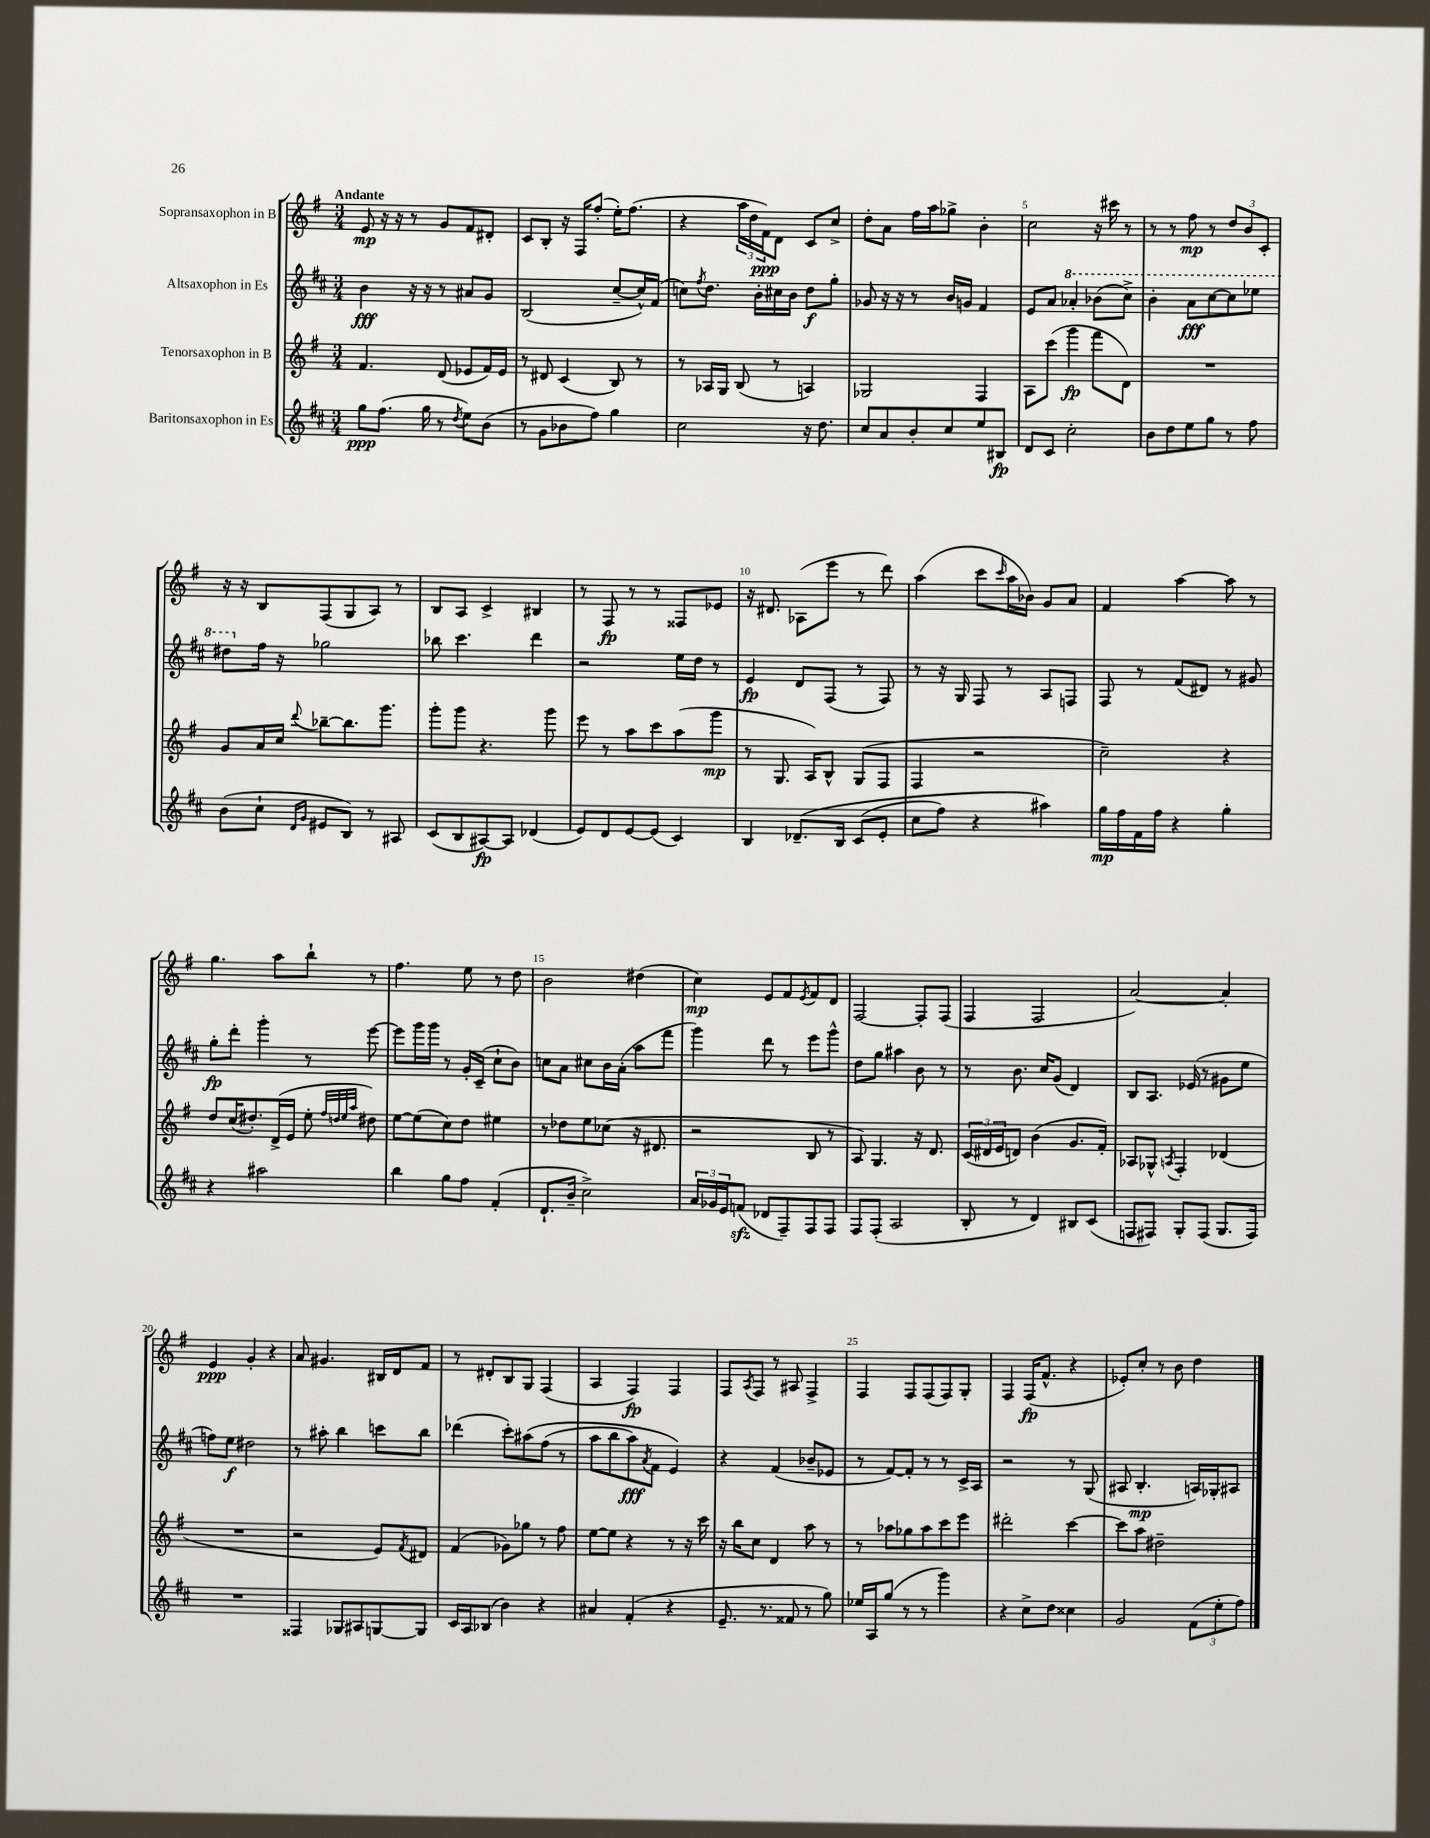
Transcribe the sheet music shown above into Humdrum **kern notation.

**kern	**dynam	**kern	**dynam	**kern	**dynam	**kern	**dynam
*part4	*part4	*part3	*part3	*part2	*part2	*part1	*part1
*staff4	*staff4	*staff3	*staff3	*staff2	*staff2	*staff1	*staff1
*I"Baritonsaxophon in Es	*	*I"Tenorsaxophon in B	*	*I"Altsaxophon in Es	*	*I"Sopransaxophon in B	*
*clefG2	*	*clefG2	*	*clefG2	*	*clefG2	*
*k[f#c#]	*	*k[f#]	*	*k[f#c#]	*	*k[f#]	*
*M3/4	*	*M3/4	*	*M3/4	*	*M3/4	*
=1	=1	=1	=1	=1	=1	=1	=1
!	!	!	!	!	!	!LO:TX:a:B:t=Andante	!
8gg\L	ppp	4.f#/	.	4b\	fff	8e/	mp
(8.ff#\J	.	.	.	.	.	16r	.
.	.	.	.	.	.	16r	.
.	.	.	.	16r	.	8r	.
16gg\	.	.	.	16r	.	.	.
8r	.	(8d/	.	8r	.	8g/L	.
8qdd/	.	.	.	.	.	.	.
8ee\L)	.	8e-X/L	.	8a#X/L	.	8f#/	.
(8b\J	.	16f#/L)	.	8g/J	.	8d#X'/J	.
.	.	16e-/JJ	.	.	.	.	.
=2	=2	=2	=2	=2	=2	=2	=2
8r	.	8r	.	(2B/	.	8c/L	.
8g\L	.	8d#X/	.	.	.	8B'/J	.
8b-X\	.	(4c/	.	.	.	16r	.
.	.	.	.	.	.	16F#/KL	.
8ff#\J)	.	.	.	.	.	(8ff#'/J	.
4gg\	.	8B/)	.	[8cc#~/L	.	16ee'\KL)	.
.	.	.	.	.	.	(8.ff#\J	.
.	.	8r	.	16cc#^^/L])	.	.	.
.	.	.	.	(16f#/JJ	.	.	.
=3	=3	=3	=3	=3	=3	=3	=3
2cc#\	.	8r	.	8ccn\L)	.	4r	.
.	.	.	.	8qff#/	.	.	.
.	.	16A-X/LL	.	8.dd\J	.	.	.
.	.	16G/JJ	.	.	.	.	.
.	.	(8B/	.	.	.	24aa\LL	.
.	.	.	.	.	.	24dd\	.
.	.	.	.	16b'\LL	.	.	.
.	.	.	.	.	.	24f#\J)	ppp
.	.	8r	.	16cc#X\	.	8d\J	.
.	.	.	.	16b\JJ	.	.	.
16r	.	4An/)	.	8dd\L	f	8c/L	.
8.dd\	.	.	.	.	.	.	.
.	.	.	.	8gg'\J	.	8cc^/J	.
=4	=4	=4	=4	=4	=4	=4	=4
8cc#/L	.	2G-X/	.	8g-X/	.	8dd'\L	.
8a/	.	.	.	16r	.	8a\J	.
.	.	.	.	16r	.	.	.
8b'/	.	.	.	8r	.	16ff#\LL	.
.	.	.	.	.	.	16aa\J	.
8cc#/	.	.	.	16b/LL	.	8gg-X^\J	.
.	.	.	.	16gn/JJ	.	.	.
8ee/	.	4F#/	.	4f#/	.	4b'\	.
8B#X/J	fp	.	.	.	.	.	.
=5	=5	=5	=5	=5	=5	=5	=5
8d/L	.	8A\L	.	8e/L	.	2cc\	.
8c#/J	.	(8ccc\J	.	8a/J	.	.	.
*	*	*	*	*8va	*	*	*
2cc#'\	.	4ggg\	fp	4aa-X'/	.	.	.
.	.	8fff#\L	.	(8bb-X\L	.	16r	.
.	.	.	.	.	.	16ccc#X\	.
.	.	8d\J)	.	8ccc#^\J)	.	8r	.
=6	=6	=6	=6	=6	=6	=6	=6
8b\L	.	2.r	.	4bb'\	.	8r	.
8dd\	.	.	.	.	.	8r	.
8ee\	.	.	.	8aa\L	fff	8ff#\	mp
8gg\J	.	.	.	[8ccc#\	.	8r	.
8r	.	.	.	8ccc#\]	.	12dd/L	.
.	.	.	.	.	.	12b/	.
8ff#\	.	.	.	8eee-X\J	.	.	.
.	.	.	.	.	.	12c'/J	.
!!LO:LB:g=z
=7	=7	=7	=7	=7	=7	=7	=7
(8b\L	.	8g/L	.	8ddd#X\L	.	16r	.
.	.	.	.	.	.	16r	.
*	*	*	*	*X8va	*	*	*
8cc#`\J	.	16a/L	.	16ff#\Jk	.	8B/L	.
.	.	16cc/JJ	.	16r	.	.	.
16qqd/LL	.	.	.	.	.	.	.
16qqg/JJ	.	8qqddd/	.	.	.	.	.
8e#X/L	.	[8bb-X~\L	.	2gg-X\	.	(8F#/	.
8B/J)	.	8.bb-\]	.	.	.	8G/	.
8r	.	.	.	.	.	8A/J)	.
.	.	8.ggg\J	.	.	.	.	.
8A#X/	.	.	.	.	.	8r	.
=8	=8	=8	=8	=8	=8	=8	=8
(8c#/L	.	8ggg'\L	.	8bb-X\	.	8B/L	.
8B/	.	8ggg\J	.	4.ccc#\	.	8A/J	.
[8A#X/)	fp	4.r	.	.	.	4c^/	.
8A#/J]	.	.	.	.	.	.	.
(4d-X/	.	.	.	4ddd\	.	4B#X/	.
.	.	8ggg\	.	.	.	.	.
=9	=9	=9	=9	=9	=9	=9	=9
8e/L)	.	8eee\	.	2r	.	8r	.
8d/	.	8r	.	.	.	8F#/	fp
[8e/	.	8aa\L	.	.	.	8r	.
(8e/J]	.	8ccc\	.	.	.	8r	.
4c#/)	.	(8aa\	.	16ee\LL	.	8F##X/L	.
.	.	.	.	16dd\JJ	.	.	.
.	.	8ggg\J	mp	8r	.	8e-X/J	.
=10	=10	=10	=10	=10	=10	=10	=10
4B/	.	8r	.	4e/	fp	16r	.
.	.	.	.	.	.	8.d#X/	.
.	.	8.G/	.	.	.	.	.
(8.d-X~/L	.	.	.	8d/L	.	(8A-X\L	.
.	.	16A/KL)	.	.	.	.	.
.	.	8B^^/J	.	(8F#/J	.	8eee\J	.
16B/Jk	.	.	.	.	.	.	.
(8c#/L	.	(8G/L	.	8r	.	8r	.
8e'/J	.	8F#/J	.	8F#/)	.	8ddd\)	.
=11	=11	=11	=11	=11	=11	=11	=11
8cc#\L	.	4F#/	.	8r	.	(4aa\	.
8ff#\J)	.	.	.	16r	.	.	.
.	.	.	.	16G/	.	.	.
4r	.	2r	.	8F#/	.	8ccc\L	.
.	.	.	.	.	.	16qqccc/	.
.	.	.	.	8r	.	16aa\L	.
.	.	.	.	.	.	16b-X\JJ)	.
4aa#X\)	.	.	.	8A/L	.	8g/L	.
.	.	.	.	8Fn/J	.	8a/J	.
=12	=12	=12	=12	=12	=12	=12	=12
16gg\LL	mp	2cc~\)	.	8F#/	.	4f#/	.
16ff#\	.	.	.	.	.	.	.
16f#\	.	.	.	8r	.	.	.
16ff#\JJ	.	.	.	.	.	.	.
4r	.	.	.	(8f#/L	.	[4aa\	.
.	.	.	.	8d#X/J)	.	.	.
4gg'\	.	4r	.	8r	.	8aa\]	.
.	.	.	.	8g#X/	.	8r	.
!!LO:LB:g=z
=13	=13	=13	=13	=13	=13	=13	=13
4r	.	8dd/L	.	8gg'\L	fp	4.gg\	.
.	.	(16cc/K	.	8ddd'\J	.	.	.
.	.	8.dd#X'/)	.	.	.	.	.
2aa#X\	.	.	.	4ggg'\	.	.	.
.	.	(16d^/L	.	.	.	8aa\L	.
.	.	16e/JJ	.	.	.	.	.
.	.	8ee'\	.	8r	.	8bb`\J	.
.	.	32qqff#/LLL	.	.	.	.	.
.	.	32qqddn/	.	.	.	.	.
.	.	32qqee/	.	.	.	.	.
.	.	32qqaa/JJJ	.	.	.	.	.
.	.	8dd#X\)	.	[8eee\	.	8r	.
=14	=14	=14	=14	=14	=14	=14	=14
4bb\	.	[8ee\L	.	8eee\L]	.	4.ff#\	.
.	.	(8ee\]	.	16ggg\L	.	.	.
.	.	.	.	16ggg\JJ	.	.	.
8gg\L	.	8cc\)	.	8r	.	.	.
8ff#\J	.	8dd\J	.	16g'/LL	.	8ee\	.
.	.	.	.	(16c#~/JJ	.	.	.
(4f#'/	.	4ee#X\	.	8cc#`\L	.	8r	.
.	.	.	.	8b\J)	.	8dd\	.
=15	=15	=15	=15	=15	=15	=15	=15
8.d`/L	.	8r	.	8ccn\L	.	2b\	.
.	.	8dd-X\L	.	8a\J	.	.	.
16b~/Jk	.	.	.	.	.	.	.
2cc#^\)	.	8ee\	.	8cc#X\L	.	.	.
.	.	(8cc-X\J	.	16b\L	.	.	.
.	.	.	.	(16a'\JJ	.	.	.
.	.	16r	.	8aa\L	.	(4dd#X\	.
.	.	8.d#X/	.	.	.	.	.
.	.	.	.	8fff#\J	.	.	.
=16	=16	=16	=16	=16	=16	=16	=16
24a/LL	.	2r	.	4ggg\)	.	4cc\)	mp
24g-X/	.	.	.	.	.	.	.
24e/J	.	.	.	.	.	.	.
(8fnzz/J	.	.	.	.	.	.	.
8d-X/L	.	.	.	8ddd\	.	8e/L	.
8F#~/)	.	.	.	8r	.	8f#/	.
.	.	.	.	.	.	8qe/	.
8F#/	.	8B/	.	8eee\L	.	8f#/	.
8F#/J	.	8r	.	8ggg^^\J	.	8d/J	.
=17	=17	=17	=17	=17	=17	=17	=17
8F#/L	.	8A/)	.	8dd\L	.	[2F#/	.
(8F#'/J	.	4.G/	.	8gg\J	.	.	.
2A/	.	.	.	4aa#X\	.	.	.
.	.	16r	.	8b\	.	8F#'/L]	.
.	.	8.d/	.	.	.	.	.
.	.	.	.	8r	.	(8F#/J	.
=18	=18	=18	=18	=18	=18	=18	=18
8B'/	.	(24c/LL	.	8r	.	4F#/	.
.	.	24d#X/	.	.	.	.	.
.	.	24e/J	.	.	.	.	.
8r	.	8dn/J)	.	8.b\	.	.	.
4d/)	.	(4b\	.	.	.	2F#/	.
.	.	.	.	16cc#/KL	.	.	.
.	.	.	.	(8g/J	.	.	.
8B#X/L	.	8.g/L	.	4d/)	.	.	.
(8c#/J	.	.	.	.	.	.	.
.	.	16f#'/Jk)	.	.	.	.	.
=19	=19	=19	=19	=19	=19	=19	=19
8Fn/L	.	8A-X/L	.	8B/L	.	[2a/)	.
8F#X/J)	.	8G-X^^/J	.	8.A/J	.	.	.
.	.	8qAn/	.	.	.	.	.
8G'/L	.	4F#'/	.	.	.	.	.
.	.	.	.	(16e-X/	.	.	.
(8F#/J	.	.	.	8r	.	.	.
8.G/L	.	(4d-X/	.	8g#X\L	.	4a'/]	.
.	.	.	.	8ee\J	.	.	.
16F#/Jk)	.	.	.	.	.	.	.
!!LO:LB:g=z
=20	=20	=20	=20	=20	=20	=20	=20
2.r	.	2.r	.	8ffn\L)	.	4e/	ppp
.	.	.	.	8ee\J	f	.	.
.	.	.	.	2dd#X\	.	4g'/	.
.	.	.	.	.	.	4r	.
=21	=21	=21	=21	=21	=21	=21	=21
4F##X/	.	2r	.	8r	.	8a/	.
.	.	.	.	8aa#X'\	.	4.g#X/	.
8G-X/L	.	.	.	4bb\	.	.	.
8A#X/	.	.	.	.	.	.	.
[8Gn/	.	8e/L)	.	8cccn\L	.	16B#X/LL	.
.	.	.	.	.	.	16d/J	.
.	.	8qf#/	.	.	.	.	.
8G/J]	.	8d#X/J	.	8bb\J	.	8f#/J	.
=22	=22	=22	=22	=22	=22	=22	=22
16c#/LL	.	(4f#/	.	(4ddd-X\	.	8r	.
16A/J	.	.	.	.	.	.	.
(8B-X/J	.	.	.	.	.	8d#X'/L	.
4b\)	.	8g-X\L)	.	8ccc#'\L)	.	8B/	.
.	.	8gg-X\J	.	(8aa#X\	.	8G/J	.
4r	.	8r	.	(8ff#\J	.	(4F#/	.
.	.	8ff#\	.	8r	.	.	.
=23	=23	=23	=23	=23	=23	=23	=23
4a#X/	.	[8ee\L	.	8aa\L	.	4A/	.
.	.	8ee\J]	.	8bb\	.	.	.
(4f#'/	.	4r	.	8aa\)	fff	4F#/)	fp
.	.	.	.	8qa/	.	.	.
.	.	.	.	8f#\J	.	.	.
4r	.	8r	.	4e/)	.	4F#/	.
.	.	16r	.	.	.	.	.
.	.	16ccc\	.	.	.	.	.
=24	=24	=24	=24	=24	=24	=24	=24
8.e~/	.	16r	.	4r	.	8F#/L	.
.	.	16bb\KL	.	.	.	.	.
.	.	.	.	.	.	8qA/	.
.	.	8cc\J	.	.	.	8F#/J	.
8.r	.	.	.	.	.	.	.
.	.	4d/	.	(4f#/	.	8r	.
8f##X/	.	.	.	.	.	8A#X/	.
8r	.	8aa\	.	8b-X~/L	.	4F#^/	.
8gg\)	.	8r	.	8e-X/J	.	.	.
=25	=25	=25	=25	=25	=25	=25	=25
16ee-X/LL	.	8r	.	8r	.	4F#/	.
16A/J	.	.	.	.	.	.	.
(8gg/J	.	8aa-X\L	.	[8f#/L)	.	.	.
8r	.	8gg-X\	.	8f#'/J]	.	8F#/L	.
8r	.	8aa-\	.	8r	.	(8F#/	.
4ggg\)	.	8ccc\	.	8r	.	8F#/)	.
.	.	8eee\J	.	16c#^/LL	.	8G'/J	.
.	.	.	.	16A/JJ	.	.	.
=26	=26	=26	=26	=26	=26	=26	=26
4r	.	2ddd#X'\	.	2r	.	4F#/	.
8cc#^\L	.	.	.	.	.	(16F#/KL	fp
.	.	.	.	.	.	8.f#^^/J	.
8dd\J	.	.	.	.	.	.	.
4cc##X\	.	[4ccc\	.	8r	.	4r	.
.	.	.	.	(8G/	.	.	.
=27	=27	=27	=27	=27	=27	=27	=27
2g/	.	8ccc\L]	.	8A#X/	.	8e-X'/L)	.
.	.	8aa\J	.	4.B'/	mp	8cc'/J	.
.	.	2dd#X~\	.	.	.	8r	.
.	.	.	.	.	.	8b\	.
(12f#\L	.	.	.	16An/LL)	.	4dd\	.
.	.	.	.	16G-X'/J	.	.	.
12ee'\	.	.	.	.	.	.	.
.	.	.	.	8A#X/J	.	.	.
12ff#\J)	.	.	.	.	.	.	.
==	==	==	==	==	==	==	==
*-	*-	*-	*-	*-	*-	*-	*-
